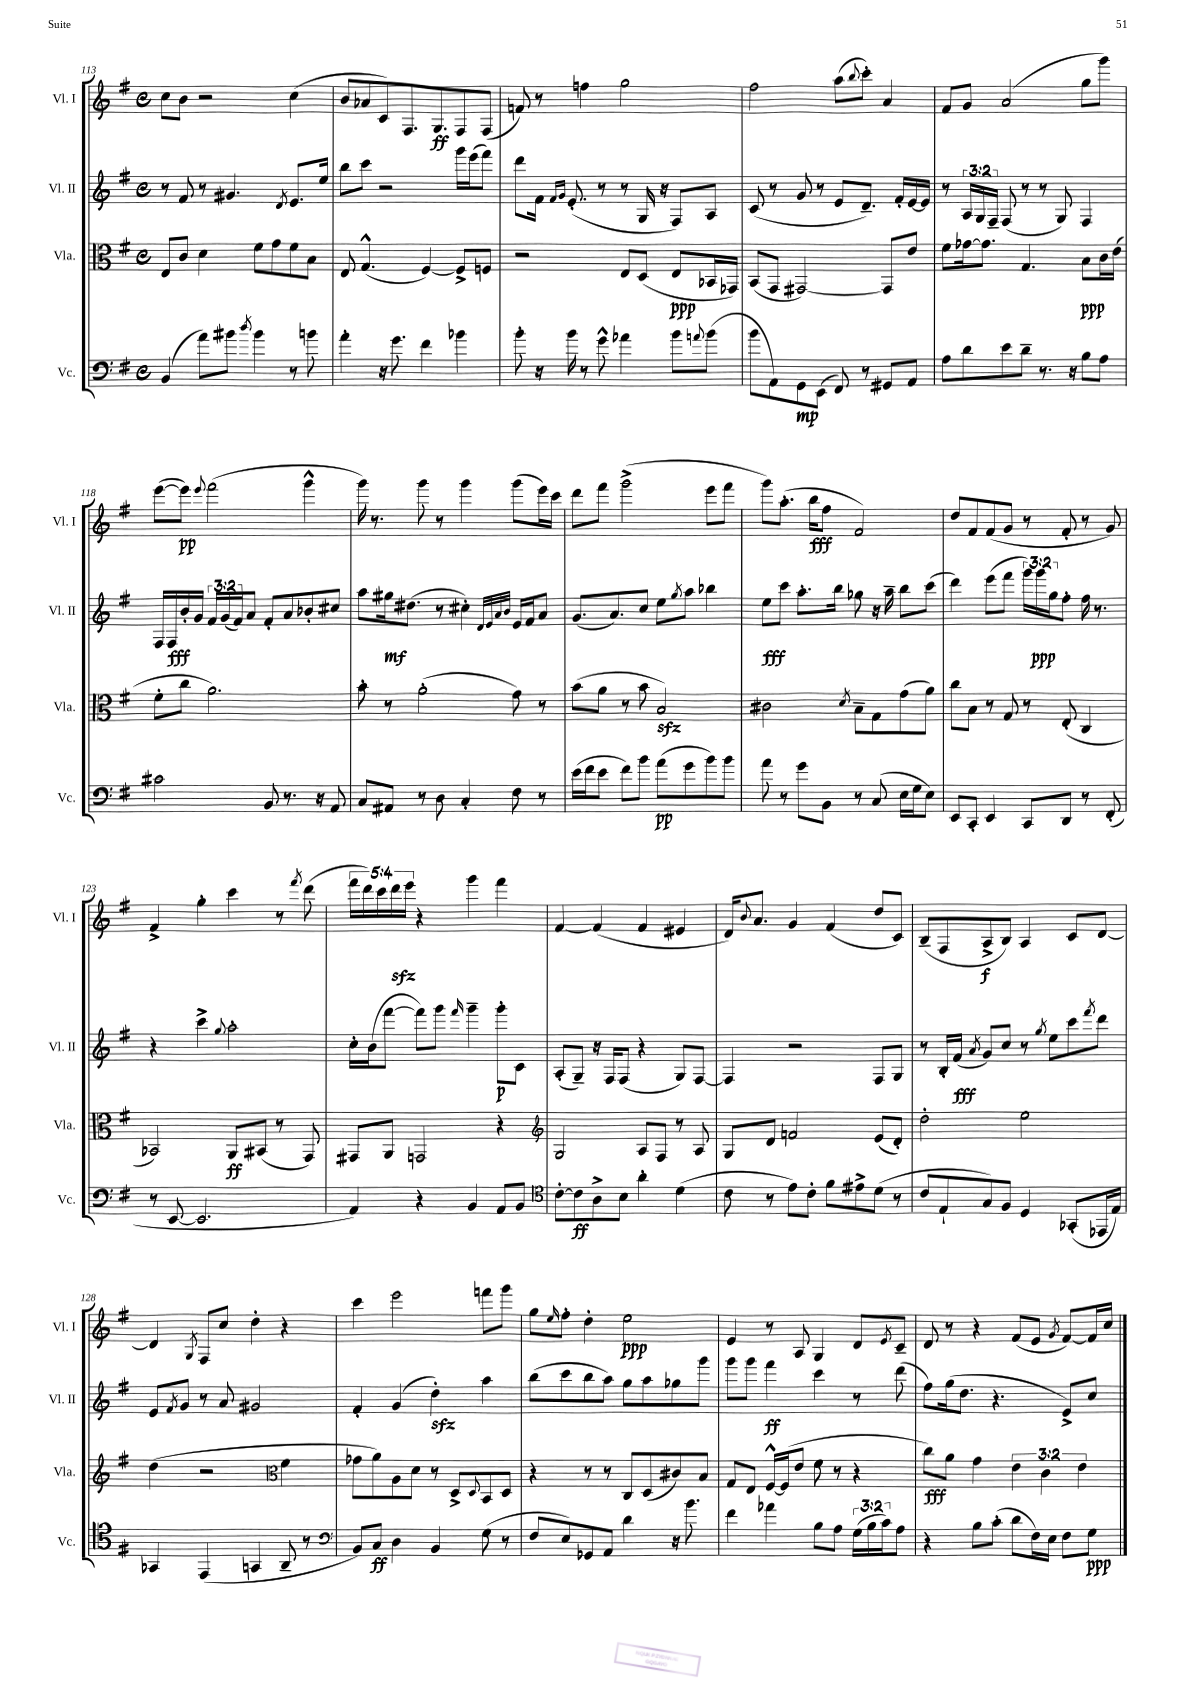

**kern	**kern	**kern	**kern
*staff4	*staff3	*staff2	*staff1
*clefF4	*clefC3	*clefG2	*clefG2
*k[f#]	*k[f#]	*k[f#]	*k[f#]
*M4/4	*M4/4	*M4/4	*M4/4
*met(c)	*met(c)	*met(c)	*met(c)
(4BB	8E	8r	8cc
.	8c	8f#	8b
8a)	4d	8r	2r
8b#	.	4.g#	.
8qdd	.	.	.
4b#	8f#	.	.
.	8g	.	.
.	.	8qd	.
8r	8f#	8.e	(4cc
8b	8B	.	.
.	.	16ee	.
=	=	=	=
4a'	8E	8bb	8b
.	(4.G^^	8ccc	8a-
16r	.	2r	8c)
8.g	.	.	.
.	.	.	8.F#
4f#	[4F#)	.	.
.	.	.	8.G
4b-	8F#^]	16ggg	8F#
.	.	(16eee	.
.	8F	8fff#)	(8F#
=	=	=	=
8b'	2r	8ddd	8f)
16r	.	16f#	8r
.	.	16qqf#	.
.	.	16qqg	.
16b	.	(8.e'	.
8r	.	.	4ff
8g^^	.	8r	.
4a-	8E	8r	2gg
.	(8D	16G	.
.	.	16r	.
8b	8E	8F#)	.
8qqa	.	.	.
(8b	16BB-	8A	.
.	16GG-)	.	.
=	=	=	=
8b	(8BB	(8c	2ff#
8AA)	8GG	8r	.
8GG	[2GG#)	8g	.
(8EE	.	8r	.
8FF#)	.	8e	(8aa
.	.	.	8qqbb
8r	.	8.d~)	8ccc')
8GG#	8GG#]	.	4a
.	.	16f#'	.
8AA	8e	[16e	.
.	.	16e]	.
=	=	=	=
8A	8f#	8r	8f#
8d	[16g-	24A	8g
.	.	24G	.
.	8.g-]	.	.
.	.	24F#~	.
8e	.	(8F#	(2a
8d~	4.G	8r	.
8.r	.	8r	.
.	.	8G)	.
16r	.	.	.
8B	8B	4F#	8gg
8A	16c	.	8ggg)
.	(16e	.	.
=	=	=	=
2c#	8f#'	16F#	([8eee
.	.	16F#	.
.	8cc	16b'	8eee])
.	.	16g	.
.	.	.	8qqeee
.	2.a)	24f#	(2fff#
.	.	(24g	.
.	.	24f#)	.
.	.	8a	.
8BB	.	8f#'	.
8.r	.	8a	.
.	.	8b-'	4ggg^^
16r	.	.	.
8AA	.	8cc#	.
=	=	=	=
8C	8b'	8aa	16ggg)
.	.	.	8.r
8AA#	8r	16gg#	.
.	.	(8.dd#	.
8r	(2a'	.	8ggg
8D	.	8r	8r
4C'	.	4cc#')	4ggg
.	.	32qqd	.
.	.	32qqe	.
.	.	32qqa	.
.	.	32qqb	.
8F#	8g)	16e	(8ggg
.	.	16f#	.
8r	8r	8a	16eee)
.	.	.	16ccc
=	=	=	=
(16e	(8b	(8.g	8ddd
16f#	.	.	.
8e	8a	.	8fff#
.	.	8.a)	.
8f#)	8r	.	(2ggg^
8b	8b	8cc	.
(8a	2B)	8ee	.
.	.	8qgg	.
8g	.	8aa	.
8b)	.	4bb-	8eee
8b	.	.	8fff#
=	=	=	=
8a	2c#	8ee	8ggg)
8r	.	8ccc	(8.aa'
8g	.	8.aa'	.
.	.	.	16bb
8BB	.	.	8ff#
.	.	16bb	.
.	8qd	.	.
8r	8B~	8gg-	2f#)
(8C	8G	16r	.
.	.	16aa~	.
16E	(8g	8bb	.
16G	.	.	.
8E)	8a)	(8ccc	.
=	=	=	=
8EE	8cc	4ddd)	8dd
8CC'	8B	.	8f#
4EE	8r	(8eee	(8f#
.	8G	8fff#	8g
8CC	8r	24ggg)	8r
.	.	24ggg	.
.	.	24gg	.
8DD	(8E'	8ff#'	8f#'
8r	4C	16ff#	8r
.	.	8.r	.
(8FF#'	.	.	8g)
=	=	=	=
8r	2BB-)	4r	4f#^
[8EE	.	.	.
2.EE]	.	4ccc^	4gg'
.	.	8qqgg	.
.	8AA	2aa'	4ccc
.	(8BB#	.	.
.	8r	.	8r
.	.	.	8qfff#
.	8GG)	.	(8ddd
=	=	=	=
4AA)	8GG#	16cc'	20fff#
.	.	.	20ddd)
.	.	(16b	.
.	.	.	20ccc
.	8AA	[8fff#	.
.	.	.	20ddd
.	.	.	20eee
4r	2GG	8fff#])	4r
.	.	8ggg	.
.	.	16qqfff#	.
4BB	.	4ggg~	4ggg
8AA	4r	8ggg'	4fff#
8BB	.	8c	.
=	=	=	=
*clefC4	*clefG2	*	*
[8c'	2G	(8A'	[4f#
8c]	.	8G~)	.
8A^	.	16r	(4f#]
.	.	16F#	.
8B	.	(8F#	.
4a'	8A	4r	4f#
.	8F#	.	.
(4d	8r	8G)	4e#
.	8A	[8F#	.
=	=	=	=
8c	8G	4F#]	16d)
.	.	.	8qqb
.	.	.	8.a
8r	8d	.	.
8e)	2f	2r	4g
8c'	.	.	.
8f#	.	.	(4f#
8e#^	.	.	.
(8d	(8e	8F#	8dd
8r	8d')	8G	8c)
=	=	=	=
8c	2dd'	8r	(8B~
8E`	.	16B'	8F#
.	.	(16f#	.
.	.	8qa	.
8G)	.	8g)	8A^
8F#	.	8cc	8B)
4D	2ee	8r	4A
.	.	8qgg	.
.	.	8ee	.
(8GG-'	.	8ccc	8c
.	.	8qfff#	.
16EE-	.	8ddd	[8d
16E)	.	.	.
=	=	=	=
4GG-	(4dd	8e	4d]
.	.	8qf#	.
.	.	8g	.
.	.	.	8qG
(4EE	2r	8r	8F#
.	.	8a	8cc
4GG	.	2g#	4dd'
*	*clefC3	*	*
8AA~	4f#	.	4r
8r	.	.	.
=	=	=	=
*clefF4	*	*	*
8BB)	8g-	4f#'	4ccc
8C	8a)	.	.
4D	8A	(4g	2eee
.	8d	.	.
4BB	8r	4dd')	.
.	8D^	.	.
.	8qqD	.	.
(8G	8BB	4aa	8fff
8r	8D	.	8ggg
=	=	=	=
8F#	4r	(8bb	8gg
.	.	.	16qqee
8E)	.	8ccc	8ff#'
8GG-	8r	8bb	4dd'
8AA	8r	8aa)	.
4d	8C	8gg	2ee
.	(8D	8aa	.
16r	8c#)	8gg-	.
8.b	.	.	.
.	8B	8ggg	.
=	=	=	=
4f#	8G	8ggg	4e
.	8E	8ggg	.
4a-	[16F#^^	4fff#	8r
.	(16F#]	.	.
.	8e	.	8A
8B	8f#	4ccc	4G
8A	8r	.	.
(24G	4r	8r	8d
24B	.	.	.
24c)	.	.	.
.	.	.	8qe
8A	.	(8ddd	8c~
=	=	=	=
4r	8cc)	8ff#)	8d
.	8a	(16gg	8r
.	.	8.dd	.
8B	4g	.	4r
(8c'	.	4.r	.
8d	6e	.	(8f#
16F#)	.	.	8e
.	6c	.	.
16E	.	.	.
.	.	.	8qg
8F#	.	8e^)	[8f#)
.	6e	.	.
8G	.	8cc	16f#]
.	.	.	16cc
==	==	==	==
*-	*-	*-	*-
